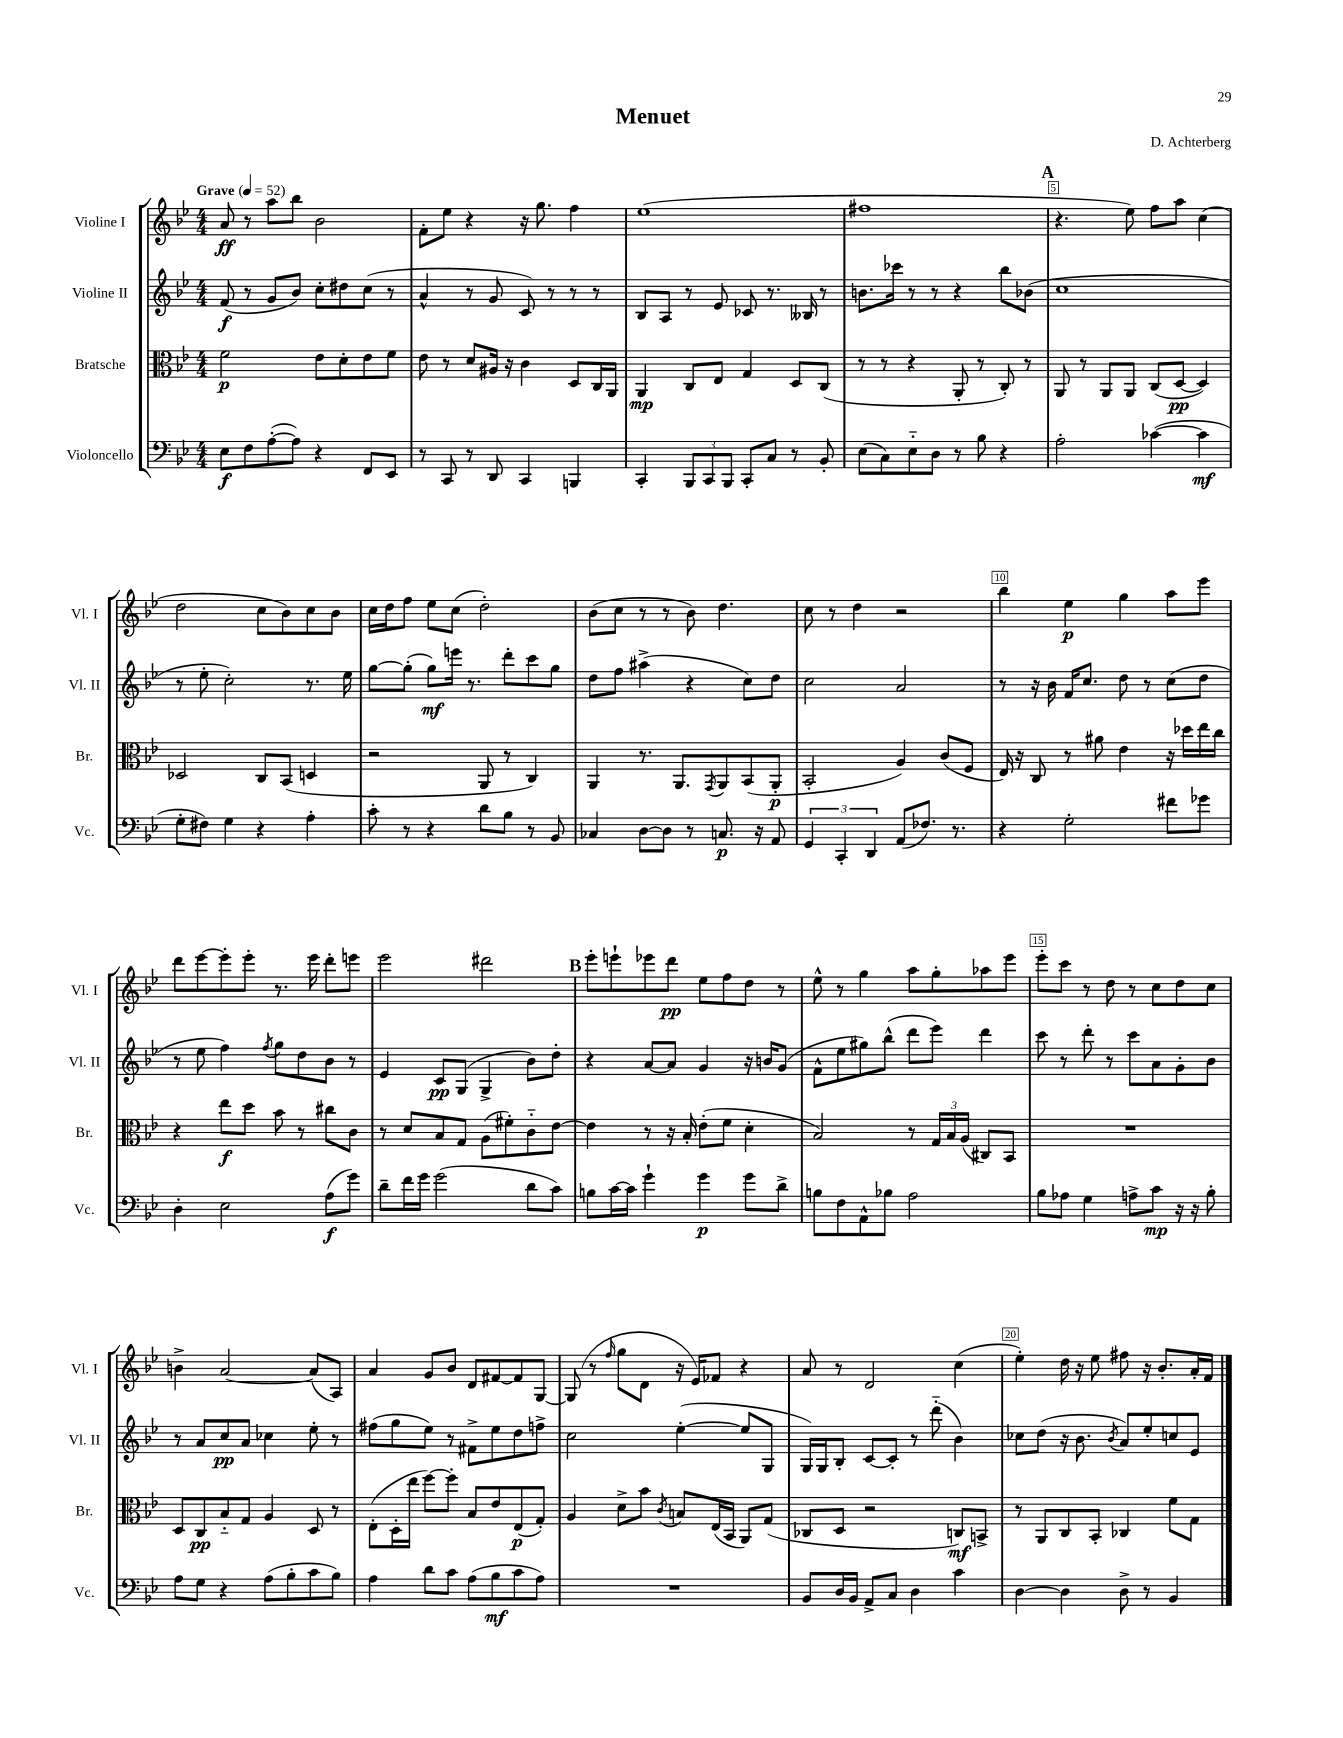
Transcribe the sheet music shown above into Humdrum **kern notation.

**kern	**kern	**kern	**kern
*staff4	*staff3	*staff2	*staff1
*clefF4	*clefC3	*clefG2	*clefG2
*k[b-e-]	*k[b-e-]	*k[b-e-]	*k[b-e-]
*M4/4	*M4/4	*M4/4	*M4/4
*MM52	*MM52	*MM52	*MM52
8E-	2f	(8f	8a
8F	.	8r	8r
([8A'	.	8g	8aa
8A])	.	8b-)	8bb-
4r	8e-	8cc'	2b-
.	8d'	8dd#	.
8FF	8e-	(8cc	.
8EE-	8f	8r	.
=	=	=	=
8r	8e-	4a^^	8f'
8CC	8r	.	8ee-
8r	8d	8r	4r
8DD	16A#	8g	.
.	16r	.	.
4CC	4c	8c)	16r
.	.	.	8.gg
.	.	8r	.
4BBB	8D	8r	4ff
.	16C	8r	.
.	16AA	.	.
=	=	=	=
4CC'	4AA	8B-	(1ee-
.	.	8A	.
12BBB-	8C	8r	.
12CC	.	.	.
.	8E-	8e-	.
12BBB-	.	.	.
8CC'	4G	8c-	.
8C	.	8.r	.
8r	8D	.	.
.	.	16B--	.
8BB-'	(8C	8r	.
=	=	=	=
(8E-	8r	8.b	1ff#
8C)	8r	.	.
.	.	16ccc-	.
8E-'~	4r	8r	.
8D	.	8r	.
8r	8AA'	4r	.
8B-	8r	.	.
4r	8C')	8bb-	.
.	8r	(8b-	.
=	=	=	=
2A'	8AA	1cc	4.r
.	8r	.	.
.	8AA	.	.
.	8AA	.	8ee-)
([4c-	(8C	.	8ff
.	[8D	.	8aa
4c-]	4D])	.	(4cc
=	=	=	=
8G'	2D-	8r	2dd
8F#)	.	8ee-'	.
4G	.	2cc')	.
4r	8C	.	8cc
.	(8BB-	.	8b-)
4A'	4D	8.r	8cc
.	.	.	8b-
.	.	16ee-	.
=	=	=	=
8c'	2r	[8gg	16cc
.	.	.	16dd
8r	.	(8gg']	8ff
4r	.	8gg)	8ee-
.	.	16eee	(8cc
.	.	8.r	.
8d	8AA	.	2dd')
8B-	8r	8ddd'	.
8r	4C)	8ccc	.
8BB-	.	8gg	.
=	=	=	=
4C-	4AA	8dd	(8b-
.	.	8ff	8cc
[8D	8.r	(4aa#^	8r
8D]	.	.	8r
.	8.AA	.	.
8r	.	4r	8b-)
.	8qGG	.	.
8.C	8AA	.	4.dd
.	(8BB-	8cc)	.
16r	.	.	.
8AA	8AA'	8dd	.
=	=	=	=
6GG	2BB-'	2cc	8cc
.	.	.	8r
6CC'	.	.	.
.	.	.	4dd
6DD	.	.	.
(8AA	4A)	2a	2r
8.F-)	.	.	.
.	(8c	.	.
8.r	.	.	.
.	8F	.	.
=	=	=	=
4r	16E-)	8r	4bb-
.	16r	.	.
.	8C	16r	.
.	.	16b-	.
2G'	8r	16f	4ee-
.	.	8.cc	.
.	8a#	.	.
.	4e-	8dd	4gg
.	.	8r	.
8f#	16r	(8cc	8aa
.	16dd-	.	.
8g-	16ee-	8dd	8eee-
.	16cc	.	.
=	=	=	=
4D'	4r	8r	8ddd
.	.	8ee-	[8eee-
2E-	8ee-	4ff)	8eee-']
.	8dd	.	8eee-'
.	.	8qff	.
.	8b-	8gg	8.r
.	8r	8dd	.
.	.	.	16eee-
(8A	8cc#	8b-	8ddd'
8g)	8c	8r	8eee
=	=	=	=
8d~	8r	4e-	2eee-
16f	8d	.	.
16g	.	.	.
(2g	8B-	8c	.
.	8G	(8G	.
.	(8A	4G^	2ddd#
.	8f#')	.	.
8d	8c'~	8b-)	.
8c)	[8e-	8dd'	.
=	=	=	=
8B	4e-]	4r	8eee-'
[16c	.	.	8eee`
16c]	.	.	.
4g`	8r	[8a	8eee-
.	16r	8a]	8ddd
.	16B-'	.	.
4g	(8e-'	4g	8ee-
.	8f	.	8ff
8g	4d'	16r	8dd
.	.	16b	.
8d^	.	(8g	8r
=	=	=	=
8B	2B-)	8f^^	8ee-^^
8F	.	8ee-	8r
8AA^^	.	8gg#)	4gg
8B-	.	(8bb-^^	.
2A	8r	8ddd	8aa
.	24G	8eee-)	8gg'
.	24B-	.	.
.	(24A	.	.
.	8C#)	4ddd	8aa-
.	8BB-	.	8eee-
=	=	=	=
8B-	1r	8ccc	8eee-'
8A-	.	8r	8ccc
4G	.	8ddd'	8r
.	.	8r	8dd
8A^	.	8ccc	8r
8c	.	8a	8cc
16r	.	8g'	8dd
16r	.	.	.
8B-'	.	8b-	8cc
=	=	=	=
8A	8D	8r	4b^
8G	8C	8a	.
4r	8B-'~	8cc	[2a
.	8G	8a	.
(8A	4A	4cc-	.
8B-'	.	.	.
8c	8D	8ee-'	(8a]
8B-)	8r	8r	8A)
=	=	=	=
4A	(8E-'	(8ff#	4a
.	16D'	8gg	.
.	16ee-	.	.
8d	[8ff)	8ee-)	8g
8c	8ff']	8r	8b-
(8A	8B-	8f#^	8d
8B-	8e-	8ee-	[8f#
8c	(8E-	8dd	8f#]
8A)	8G')	8ff^	[8G
=	=	=	=
1r	4A	2cc	(8G]
.	.	.	8r
.	.	.	16qqff
.	8d^	.	8gg
.	8b-	.	8d
.	8qc	.	.
.	8B	([4ee-'	16r
.	.	.	16e-)
.	(16E-	.	8f-
.	16BB-	.	.
.	8AA)	8ee-]	4r
.	(8G	8G	.
=	=	=	=
8BB-	8C-	16G)	8a
.	.	16G	.
16D	8D	8B-'	8r
16BB-	.	.	.
8AA^	2r	[8c	2d
8C	.	8c']	.
4D	.	8r	.
.	.	(8ddd'~	.
4c	8C)	4b-)	(4cc
.	8BB^	.	.
=	=	=	=
[4D	8r	8cc-	4ee-')
.	8AA	(8dd	.
4D]	8C	16r	16dd
.	.	8.b-	16r
.	8BB-'	.	8ee-
.	.	8qb-	.
8D^	4C-	8a)	8ff#
8r	.	8ee-'	16r
.	.	.	8.b-'
4BB-	8f	8cc	.
.	8G	8e-	16a'
.	.	.	16f
==	==	==	==
*-	*-	*-	*-
